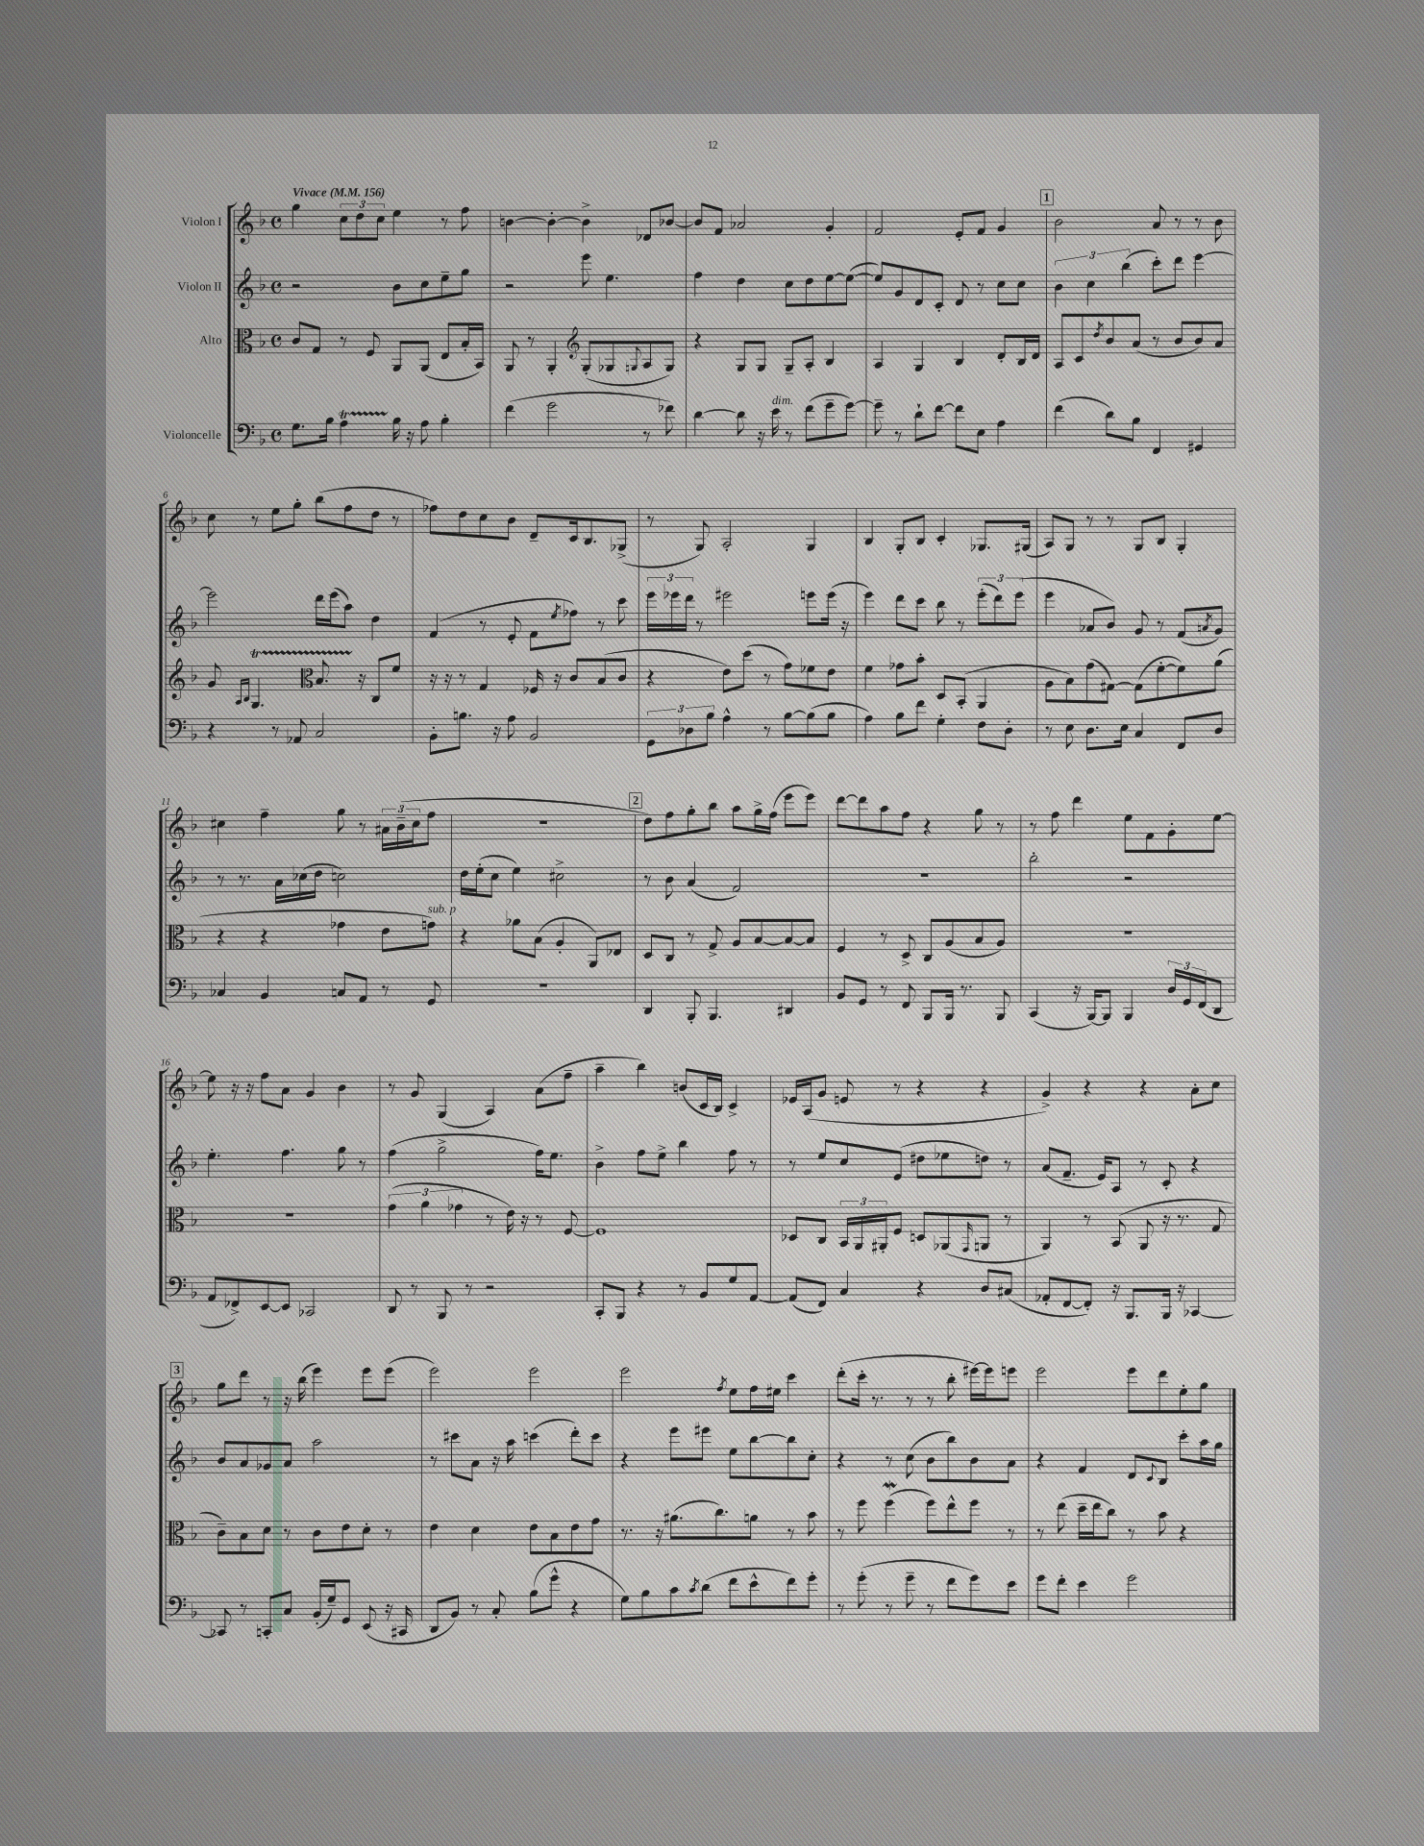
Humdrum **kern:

**kern	**kern	**kern	**kern
*staff4	*staff3	*staff2	*staff1
*clefF4	*clefC3	*clefG2	*clefG2
*k[b-]	*k[b-]	*k[b-]	*k[b-]
*M4/4	*M4/4	*M4/4	*M4/4
*met(c)	*met(c)	*met(c)	*met(c)
*MM156	*MM156	*MM156	*MM156
8.G	8c	2r	4gg
.	8G	.	.
16B-	.	.	.
4A	8r	.	12cc
.	.	.	12dd
.	8F	.	.
.	.	.	12cc
16B-	8AA	8b-	4ee
16r	.	.	.
8A	(8AA	8cc	.
4B-'	8E	8ee~	8r
.	16B-'	8gg	8ff
.	16BB-)	.	.
=	=	=	=
(4f	8AA	2r	[4b
.	8r	.	.
2g	4AA'	.	4b'_
*	*clefG2	*	*
.	(8G'	8eee	4b^]
.	8G-	4.ee	.
.	8qqG	.	.
8r	8A	.	8d-
8f-)	8G)	.	[8b-
=	=	=	=
[4d	4r	4ff	8b-]
.	.	.	8f
8d]	8G	4dd	2a-
16r	8G	.	.
16e	.	.	.
8r	8G~	8cc	.
(8f	8A'	8dd	.
8g~	4B-	[8ee	4g'
[8g)	.	(8ee_	.
=	=	=	=
8g~]	4A	8ee])	2f
8r	.	8g	.
8d`	4G	8d	.
[8f	.	8c'	.
8f]	4B-	8d	8e'
8E	.	8r	8f
4A	8d'	8cc	4g
.	16B-	8cc	.
.	16d	.	.
=	=	=	=
(4f	8A	6b-	2b-
.	8c	.	.
.	.	6cc	.
.	8qdd	.	.
8d)	8b-	.	.
.	.	(6bb-	.
8B-	(8a	.	.
4FF	8r	8ccc')	8a
.	8b-	8ddd	8r
4GG#	8b-)	[4eee	8r
.	8a	.	8b-
=	=	=	=
4r	8g	2eee]	8cc
.	16qqA	.	.
.	16qqB-	.	.
.	4.G	.	8r
8r	.	.	8ee
8AA-	.	.	8gg'
*	*clefC3	*	*
2C	8.B-	16ddd	(8bb-
.	.	(16eee	.
.	.	8aa)	8ff
.	16r	.	.
.	8C	4dd	8dd
.	8f	.	8r
=	=	=	=
8BB-'	16r	(4f	8ff-)
.	16r	.	.
8.B	8r	.	8dd
.	4G	8r	8cc
16r	.	.	.
8A	.	8e'	8b-
2BB-	16F-	8f	8d~
.	16r	.	.
.	.	8qee	.
.	8c	8ff-)	16c
.	.	.	8.B-
.	(8B-	8r	.
.	8c	8ccc	(8G-^
=	=	=	=
12GG	4r	24eee	8r
.	.	24eee-	.
12D-	.	24ddd	.
.	.	8r	8G)
12B-	.	.	.
4A^^	8e)	2eee#	2A'
.	(8dd	.	.
8r	8r	.	.
[8B-	8g)	.	.
(8B-]	8f-	8eee	4G
8B-	8e	(16eee	.
.	.	16r	.
=	=	=	=
4A)	4f	4eee)	4B-
8B-	8g-	8ddd	8G'
8f	8b-'	8ccc	8B-
4G'	8D	8bb-	4c'
.	(8BB-'	8r	.
8F	4AA	(12eee'	8.G-
.	.	12ddd)	.
8D'	.	.	.
.	.	(12eee	.
.	.	.	(16G#
=	=	=	=
8r	8A	4eee	8A)
8E	8B-)	.	8G
8.D	(8g	8a-	8r
.	[8G#)	8b-)	8r
16E	.	.	.
4C	(8G#]	8g	8G
.	[8f'	8r	8B-
8FF	8f])	(8f	4G'
.	.	8qa	.
8D	(8a	8g)	.
=	=	=	=
4C-	4r	8r	4cc#
.	.	8.r	.
4BB-	4r	.	4ff~
.	.	16a	.
.	.	(16cc-	.
.	.	16dd	.
8C	4g-	2cc)	8gg
8AA	.	.	8r
8r	8e	.	24a#
.	.	.	(24b-~
.	.	.	24cc#
8GG	8g)	.	8ff
=	=	=	=
1r	4r	16dd	1r
.	.	(16ee'	.
.	.	8cc	.
.	8a-	4ee)	.
.	(8B-	.	.
.	4A'	2cc#^	.
.	8AA)	.	.
.	8E-	.	.
=	=	=	=
4DD	8D	8r	8dd)
.	8C	8b-	8ff
8BBB-'	8r	(4a	8gg'
4.BBB-	8G^	.	8bb-
.	8A	2f)	8aa
.	[8B-	.	16gg^
.	.	.	(16ff
4DD#	8B-_	.	8eee
.	8B-]	.	8eee)
=	=	=	=
8BB-	4F	1r	[8ddd
8GG	.	.	8ddd]
8r	8r	.	8aa
8FF	8D^	.	8ff
8BBB-	8C	.	4r
16BBB-	(8A	.	.
8.r	.	.	.
.	8B-	.	8gg
8BBB-	8A)	.	8r
=	=	=	=
(4CC	1r	2bb-'	8r
.	.	.	8ff
16r	.	.	4ddd
[16BBB-)	.	.	.
8BBB-]	.	.	.
4BBB-	.	2r	8ee
.	.	.	8f
24D	.	.	8g'
24GG	.	.	.
(24FF	.	.	.
8DD	.	.	[8ee
=	=	=	=
8AA	1r	4.ee'	8ee]
8FF-^)	.	.	16r
.	.	.	16r
[8EE	.	.	8ff
8EE]	.	4.ff	8a
2CC-	.	.	4g
.	.	8gg	4b-
.	.	8r	.
=	=	=	=
8DD	(6g	(4ff	8r
8r	.	.	8g
.	6a	.	.
8BBB-	.	2gg^	(4G
.	6g-	.	.
8r	.	.	.
2r	8r	.	4A)
.	16e)	.	.
.	16r	.	.
.	8r	16ff)	(8a
.	.	8.ee	.
.	[8F	.	8ff~
=	=	=	=
8CC'	1F]	4b-^	4aa~
8BBB-	.	.	.
4r	.	8ff	4bb-)
.	.	8ee^	.
8r	.	4bb-	(8b
8BB-	.	.	16c
.	.	.	16B-)
8G	.	8ff	4c^
[8AA	.	8r	.
=	=	=	=
(8AA]	8D-	8r	16e-
.	.	.	(16A
8FF)	8C	8ee	8g
4C	24BB-	8cc	8e
.	24AA	.	.
.	24AA#'	.	.
.	8F	(8e	8r
4r	8D	8dd#	4r
.	(8AA-	8ee-	.
.	16qqGG	.	.
8D	8AA	8dd)	4r
(8C#	8r	8r	.
=	=	=	=
8AA-'	4AA)	(8a	4g^)
[8FF	.	8.f~	.
8FF'])	8r	.	4r
.	.	16e)	.
16r	(8BB-	8A	.
8.BBB-	.	.	.
.	8AA	8r	4r
16BBB-	16r	8c'	.
16r	8.r	.	.
[4CC-	.	4r	8a'
.	8G	.	8cc
=	=	=	=
8CC-]	8c~)	8b-	8gg
8r	8B-	8a	8ddd
8CC'	8d	8g-	8r
8C	8r	8a	16r
.	.	.	(16bb-
(16BB-'	8c	2aa	4eee)
16G~)	.	.	.
8GG	8e	.	.
(8EE	8d'	.	8eee
16r	8r	.	(8eee
16CC#	.	.	.
=	=	=	=
8DD	4e	8r	2eee)
8BB-)	.	8ccc#	.
8r	4d	8a	.
8C'	.	16r	.
.	.	16aa	.
(8B-	8e	(4ccc	2eee
8g^^	8B-	.	.
4r	8e	8ddd')	.
.	8g	8ccc	.
=	=	=	=
8G)	8.r	4r	2eee
8B-	.	.	.
.	16r	.	.
8c	(8.a#	8eee	.
8qc	.	.	.
(8d	.	8eee#	.
.	8.cc)	.	.
.	.	.	8qff
8f	.	8ee	8ee
8e^^	8a	[8bb-	16ff
.	.	.	16ee#
8f)	8r	8bb-]	4ccc
8g'	8b-	8cc'	.
=	=	=	=
8r	8r	4r	(8ddd'
(8g'	8ff	.	16ccc'
.	.	.	8.r
8r	(4ff	8r	.
8g~	.	(8cc	8r
8r	8ff)	8b-	8r
8f	8ee^^	8bb-)	8bb-'
8g)	8ff	8b-	[16eee#)
.	.	.	16eee#]
8e	8r	8a	8eee
=	=	=	=
8g	8r	4r	2eee
8f'	(8ee	.	.
4e	16dd~	4f	.
.	16ee	.	.
.	8cc)	.	.
2g	8r	8d	8eee
.	.	8qqc	.
.	8b-	8B-	8ddd
.	4r	8ccc'	8ee'
.	.	16aa	8gg
.	.	16gg	.
==	==	==	==
*-	*-	*-	*-
